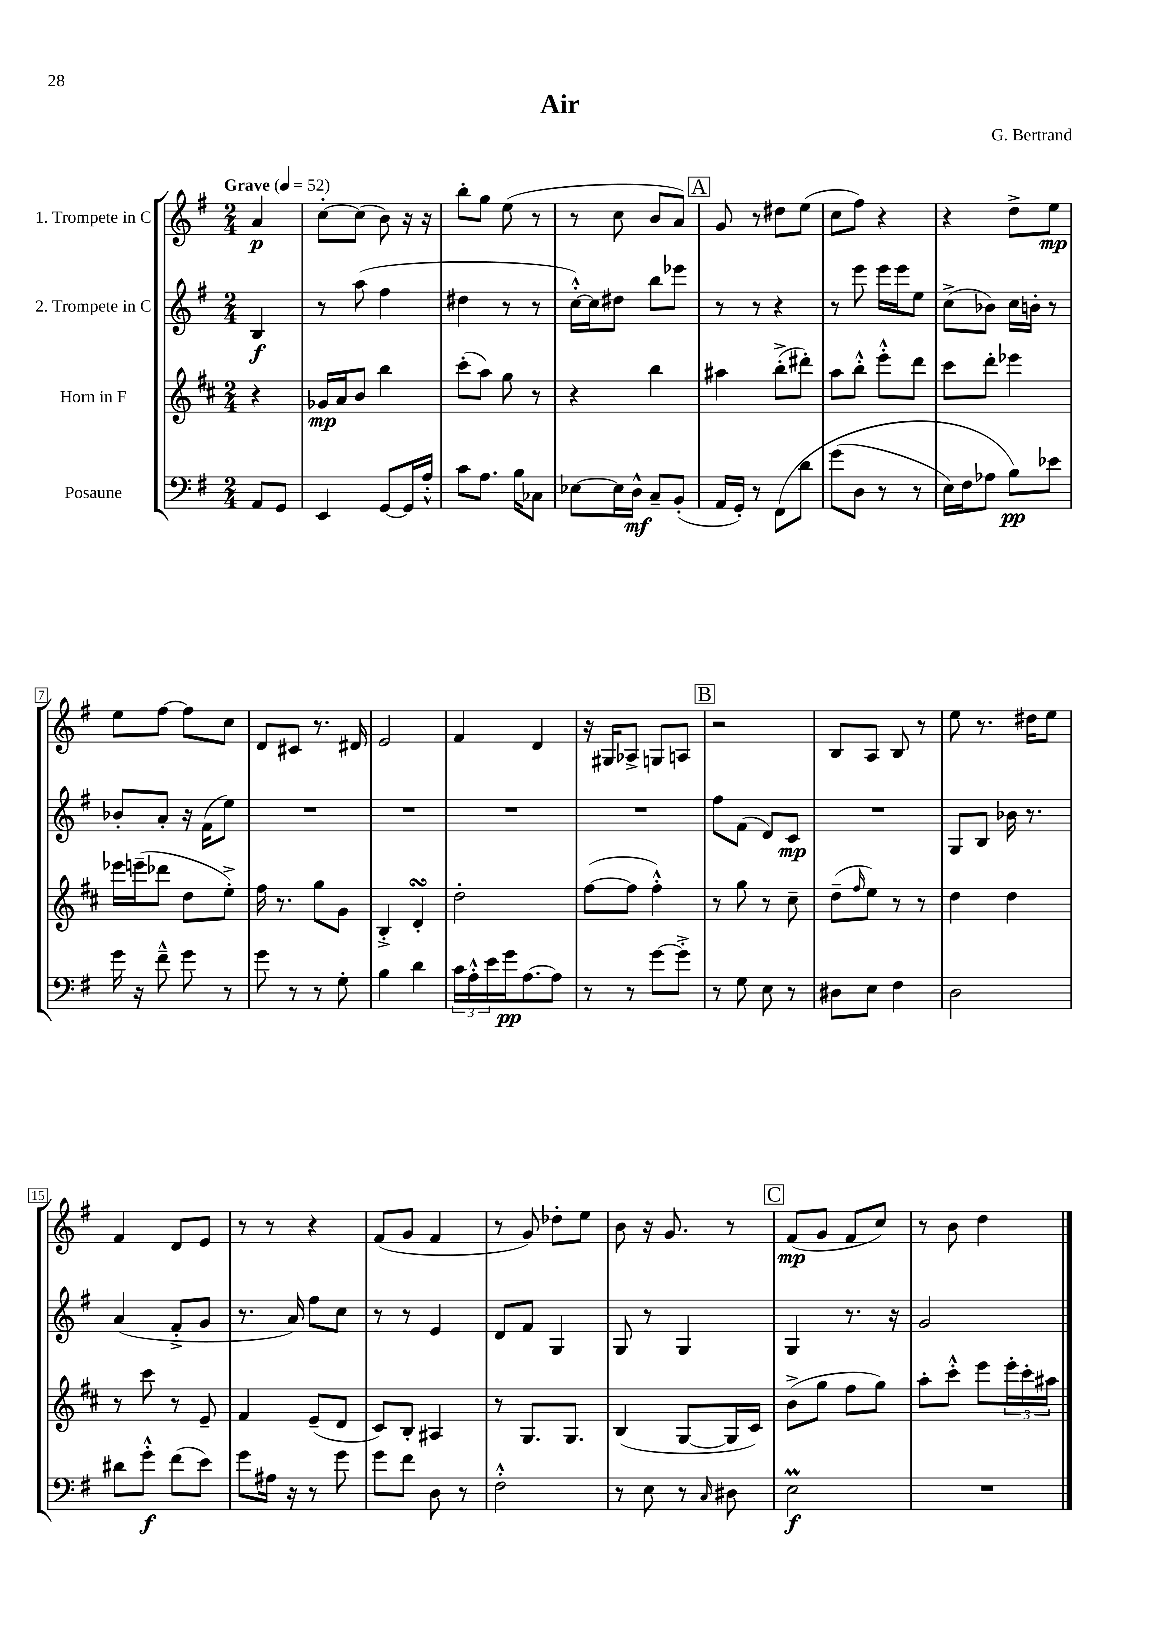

**kern	**dynam	**kern	**dynam	**kern	**dynam	**kern	**dynam
*part4	*part4	*part3	*part3	*part2	*part2	*part1	*part1
*staff4	*staff4	*staff3	*staff3	*staff2	*staff2	*staff1	*staff1
*I"Posaune	*	*I"Horn in F	*	*I"2. Trompete in C	*	*I"1. Trompete in C	*
*clefF4	*	*clefG2	*	*clefG2	*	*clefG2	*
*k[f#]	*	*k[f#c#]	*	*k[f#]	*	*k[f#]	*
*M2/4	*	*M2/4	*	*M2/4	*	*M2/4	*
*MM52	*	*MM52	*	*MM52	*	*MM52	*
=	=	=	=	=	=	=	=
!	!	!	!	!	!	!LO:TX:a:B:t=Grave	!
8AA/L	.	4r	.	4B/	f	4a/	p
8GG/J	.	.	.	.	.	.	.
=1	=1	=1	=1	=1	=1	=1	=1
4EE/	.	16g-X/LL	mp	8r	.	[8cc'\L	.
.	.	16a/J	.	.	.	.	.
.	.	8b/J	.	(8aa\	.	(8cc\J]	.
[8GG/L	.	4bb\	.	4ff#\	.	8b\)	.
16GG/L]	.	.	.	.	.	16r	.
16A'^^/JJ	.	.	.	.	.	16r	.
=2	=2	=2	=2	=2	=2	=2	=2
8c\L	.	(8ccc#'\L	.	4dd#X\	.	8bb'\L	.
8.A\J	.	8aa\J)	.	.	.	8gg\J	.
.	.	8gg\	.	8r	.	(8ee\	.
16B\KL	.	.	.	.	.	.	.
8C-X\J	.	8r	.	8r	.	8r	.
=3	=3	=3	=3	=3	=3	=3	=3
[8E-X\L	.	4r	.	[16cc'^^\LL)	.	8r	.
.	.	.	.	16cc\J]	.	.	.
16E-\L]	.	.	.	8dd#X\J	.	8cc\	.
16D^^\JJ	mf	.	.	.	.	.	.
8C~/L	.	4bb\	.	8bb\L	.	8b/L	.
(8BB'/J	.	.	.	8eee-X\J	.	8a/J)	.
!!LO:REH:place=s1:t=A
=4	=4	=4	=4	=4	=4	=4	=4
16AA/LL	.	4aa#X\	.	8r	.	8g/	.
16GG'/JJ)	.	.	.	.	.	.	.
8r	.	.	.	8r	.	8r	.
(8FF#\L	.	(8bb'^\L	.	4r	.	8dd#X\L	.
8d\J	.	8ddd#X'\J)	.	.	.	(8ee\J	.
=5	=5	=5	=5	=5	=5	=5	=5
(8g\L	.	8aa\L	.	8r	.	8cc\L	.
8D\J	.	8bb'^^\J	.	8eee\	.	8ff#\J)	.
8r	.	8eee'^^\L	.	16eee\LL	.	4r	.
.	.	.	.	16eee\J	.	.	.
8r	.	8ddd\J	.	8ee\J	.	.	.
=6	=6	=6	=6	=6	=6	=6	=6
16E\LL)	.	8ccc#\L	.	(8cc^\L	.	4r	.
16F#\J	.	.	.	.	.	.	.
8A-X\J	.	8ddd'\J	.	8b-X\J)	.	.	.
8B\L)	pp	4eee-X\	.	16cc\LL	.	8dd^\L	.
.	.	.	.	16bn'\JJ	.	.	.
8e-X\J	.	.	.	8r	.	8ee\J	mp
!!LO:LB:g=z
=7	=7	=7	=7	=7	=7	=7	=7
16g\	.	16eee-X\LL	.	8b-X'/L	.	8ee\L	.
16r	.	(16eeen~\J	.	.	.	.	.
8f#~^^\	.	8ddd-X\J	.	8a'/J	.	[8ff#\J	.
8g\	.	8dd\L	.	16r	.	8ff#\L]	.
.	.	.	.	(16f#\KL	.	.	.
8r	.	8ee'^\J)	.	8ee\J)	.	8cc\J	.
=8	=8	=8	=8	=8	=8	=8	=8
8g\	.	16ff#\	.	2r	.	8d/L	.
.	.	8.r	.	.	.	.	.
8r	.	.	.	.	.	8c#X/J	.
8r	.	8gg\L	.	.	.	8.r	.
8G'\	.	8g\J	.	.	.	.	.
.	.	.	.	.	.	16d#X/	.
=9	=9	=9	=9	=9	=9	=9	=9
4B\	.	4B'^/	.	2r	.	2e/	.
4d\	.	4dsSSs'/	.	.	.	.	.
=10	=10	=10	=10	=10	=10	=10	=10
24c\LL	.	2dd'\	.	2r	.	4f#/	.
24A'^^\	.	.	.	.	.	.	.
24e\	.	.	.	.	.	.	.
16g\J	pp	.	.	.	.	.	.
[8.A\	.	.	.	.	.	.	.
.	.	.	.	.	.	4d/	.
8A\J]	.	.	.	.	.	.	.
=11	=11	=11	=11	=11	=11	=11	=11
8r	.	([8ff#\L	.	2r	.	16r	.
.	.	.	.	.	.	16G#X/KL	.
8r	.	8ff#\J]	.	.	.	8A-X^/J	.
[8g\L	.	4ff#'^^\)	.	.	.	8Gn/L	.
8g'^\J]	.	.	.	.	.	8An/J	.
!!LO:REH:place=s1:t=B
=12	=12	=12	=12	=12	=12	=12	=12
8r	.	8r	.	8ff#\L	.	2r	.
8G\	.	8gg\	.	(8f#\J	.	.	.
8E\	.	8r	.	8d/L)	.	.	.
8r	.	8cc#~\	.	8c/J	mp	.	.
=13	=13	=13	=13	=13	=13	=13	=13
8D#X\L	.	(8dd~\L	.	2r	.	8B/L	.
.	.	16qqff#/	.	.	.	.	.
8E\J	.	8ee\J)	.	.	.	8A/J	.
4F#\	.	8r	.	.	.	8B/	.
.	.	8r	.	.	.	8r	.
=14	=14	=14	=14	=14	=14	=14	=14
2D\	.	4dd\	.	8G/L	.	8ee\	.
.	.	.	.	8B/J	.	8.r	.
.	.	4dd\	.	16b-X\	.	.	.
.	.	.	.	8.r	.	16dd#X\KL	.
.	.	.	.	.	.	8ee\J	.
!!LO:LB:g=z
=15	=15	=15	=15	=15	=15	=15	=15
8d#X\L	.	8r	.	(4a/	.	4f#/	.
8g'^^\J	f	8ccc#\	.	.	.	.	.
(8f#\L	.	8r	.	8f#'^/L	.	8d/L	.
8e\J)	.	8e~/	.	8g/J	.	8e/J	.
=16	=16	=16	=16	=16	=16	=16	=16
8g\L	.	4f#/	.	8.r	.	8r	.
16A#X\Jk	.	.	.	.	.	8r	.
16r	.	.	.	16a/)	.	.	.
8r	.	(8e~/L	.	8ff#\L	.	4r	.
8g\	.	8d/J	.	8cc\J	.	.	.
=17	=17	=17	=17	=17	=17	=17	=17
8g\L	.	8c#/L)	.	8r	.	(8f#/L	.
8f#\J	.	8B'/J	.	8r	.	8g/J	.
8D\	.	4A#X/	.	4e/	.	4f#/	.
8r	.	.	.	.	.	.	.
=18	=18	=18	=18	=18	=18	=18	=18
2F#'^^\	.	8r	.	8d/L	.	8r	.
.	.	8.G/L	.	8f#/J	.	8g/)	.
.	.	.	.	4G/	.	8dd-X'\L	.
.	.	8.G/J	.	.	.	.	.
.	.	.	.	.	.	8ee\J	.
=19	=19	=19	=19	=19	=19	=19	=19
8r	.	(4B/	.	8G/	.	8b\	.
8E\	.	.	.	8r	.	16r	.
.	.	.	.	.	.	8.g/	.
8r	.	[8G/L	.	4G/	.	.	.
16qqC/	.	.	.	.	.	.	.
8D#X\	.	16G/L]	.	.	.	8r	.
.	.	16c#/JJ)	.	.	.	.	.
!!LO:REH:place=s1:t=C
=20	=20	=20	=20	=20	=20	=20	=20
2EM\	f	(8b^\L	.	4G/	.	(8f#/L	mp
.	.	8gg\J	.	.	.	8g/J	.
.	.	8ff#\L	.	8.r	.	8f#/L	.
.	.	8gg\J)	.	.	.	8cc/J)	.
.	.	.	.	16r	.	.	.
=21	=21	=21	=21	=21	=21	=21	=21
2r	.	8aa'\L	.	2g/	.	8r	.
.	.	8ccc#'^^\J	.	.	.	8b\	.
.	.	8eee\L	.	.	.	4dd\	.
.	.	24eee'\L	.	.	.	.	.
.	.	24ccc#'\	.	.	.	.	.
.	.	24aa#X\JJ	.	.	.	.	.
==	==	==	==	==	==	==	==
*-	*-	*-	*-	*-	*-	*-	*-
